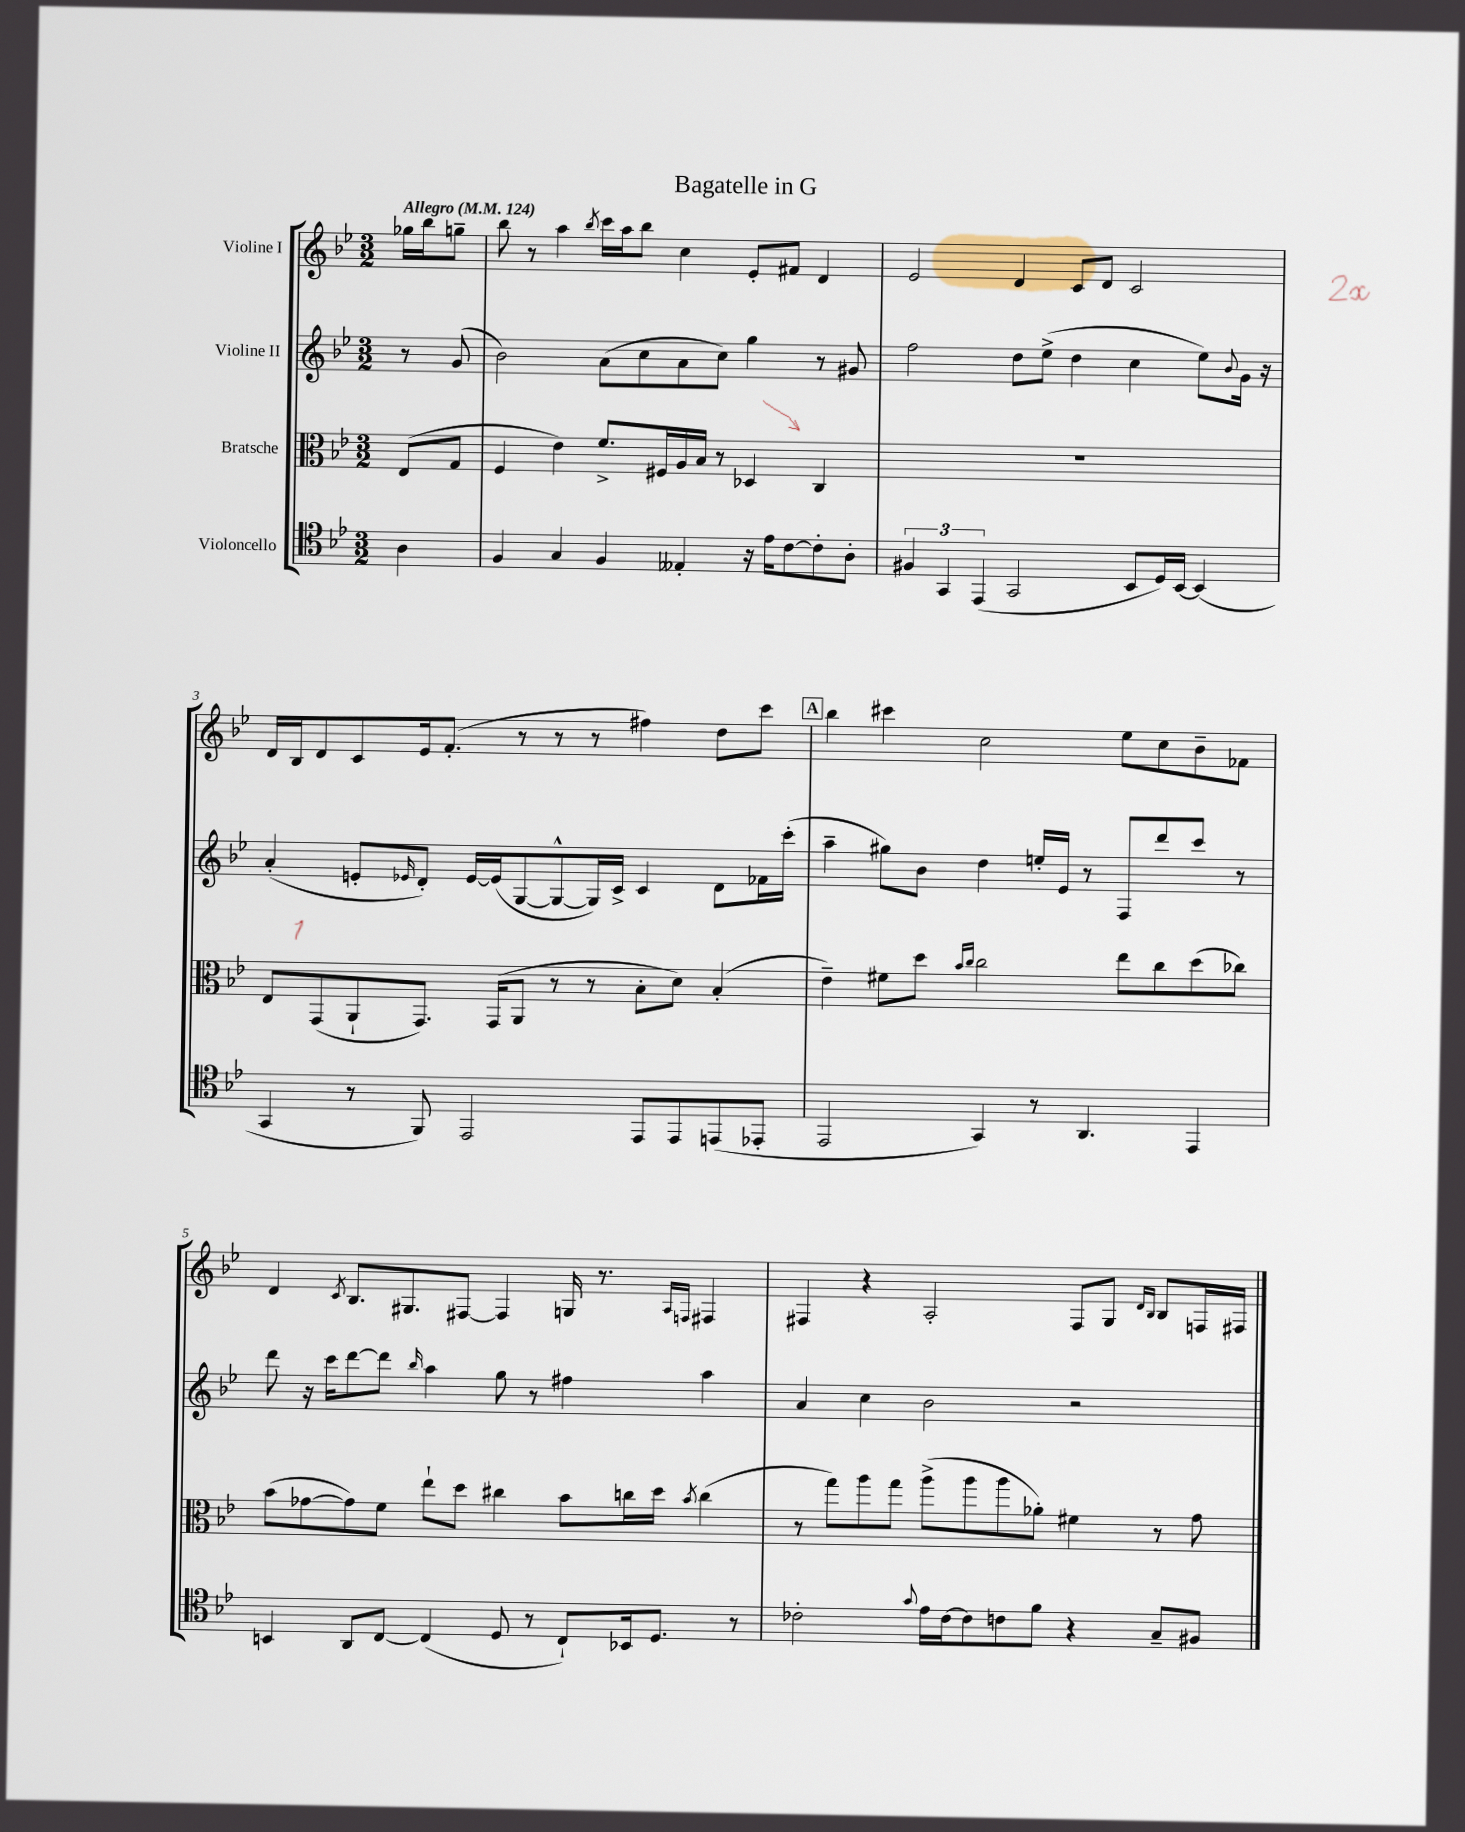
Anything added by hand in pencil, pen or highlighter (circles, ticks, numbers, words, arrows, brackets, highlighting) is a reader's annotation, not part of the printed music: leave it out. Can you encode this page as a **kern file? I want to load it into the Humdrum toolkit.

**kern	**kern	**kern	**kern
*staff4	*staff3	*staff2	*staff1
*clefC4	*clefC3	*clefG2	*clefG2
*k[b-e-]	*k[b-e-]	*k[b-e-]	*k[b-e-]
*M3/2	*M3/2	*M3/2	*M3/2
*MM124	*MM124	*MM124	*MM124
4A	(8E-	8r	16gg-
.	.	.	16bb-
.	8G	(8g	8gg~
=	=	=	=
4F	4F	2b-)	8bb-
.	.	.	8r
4G	4e-)	.	4aa
.	.	.	8qbb-
4F	8.f^	(8a	16ccc
.	.	.	16aa
.	.	8cc	8bb-
.	16F#	.	.
4E--'	16A	8a	4cc
.	16B-	.	.
.	8r	8cc)	.
16r	4D-	4gg	8e-'
16e-	.	.	.
[8c	.	.	8f#
8c']	4C	8r	4d
8A'	.	8g#	.
=	=	=	=
6F#	1.r	2ff	2e-
6GG	.	.	.
(6EE-	.	.	.
2GG	.	8dd	4d
.	.	(8ee-^	.
.	.	4dd	8c
.	.	.	8d
8BB-	.	4cc	2c
16D)	.	.	.
[16BB-	.	.	.
(4BB-]	.	8ee-)	.
.	.	8qqb-	.
.	.	16g	.
.	.	16r	.
=	=	=	=
4GG	8E-	(4a'	16d
.	.	.	16B-
.	(8GG	.	8d
8r	8AA`	8e'	8c
.	.	16qqe-	.
8FF)	8.GG)	8d')	16e-
.	.	.	(8.f'
2EE-	.	[16e-	.
.	(16GG	(16e-]	.
.	8AA	[8G	8r
.	8r	8G^^_	8r
.	8r	16G])	8r
.	.	16c^	.
8EE-	8B-'	4c	4ff#)
8EE-	8d)	.	.
(8EE	(4B-'	8d	8dd
8EE-'	.	16f-	8ccc
.	.	(16ccc'	.
=	=	=	=
2EE-	4e-~)	4aa~	4bb-
.	8f#	8gg#)	4ccc#
.	8dd	8b-	.
.	16qqb-	.	.
.	16qqcc	.	.
4GG)	2cc	4dd	2cc
8r	.	16ee'	.
.	.	16e-	.
4.AA	.	8r	.
.	8ee-	8F	8ee-
.	8cc	8ddd	8cc
4EE-	(8dd	8ccc	8b-~
.	8cc-)	8r	8f-
=	=	=	=
4BB	(8b-	8ddd	4d
.	[8g-	16r	.
.	.	16ccc	.
.	.	.	8qc
8AA	8g-])	[8ddd	8.B-
[8C	8f	8ddd]	.
.	.	.	8.G#
.	.	16qqbb-	.
(4C]	8ee-`	4aa	.
.	8dd	.	[8F#
8D	4cc#	8gg	4F#]
8r	.	8r	.
8C`)	8b-	4ff#	16G
.	.	.	8.r
16BB-	16cc	.	.
8.D	16dd	.	.
.	.	.	16qqA
.	8qb-	.	16qqF
.	(4cc	4aa	4F#
8r	.	.	.
=	=	=	=
2c-'	8r	4a	4F#
.	8gg)	.	.
.	8aa	4cc	4r
.	8gg	.	.
8qqg	.	.	.
16e-	(8aa^	2b-	2A'
[16c-	.	.	.
8c-]	8aa	.	.
8c	8aa	.	.
8f	8a-')	.	.
4r	4f#	2r	8F#
.	.	.	8G
.	.	.	16qqd
.	.	.	16qqB-
8G~	8r	.	8B-
8F#	8g	.	16F
.	.	.	16F#
==	==	==	==
*-	*-	*-	*-
